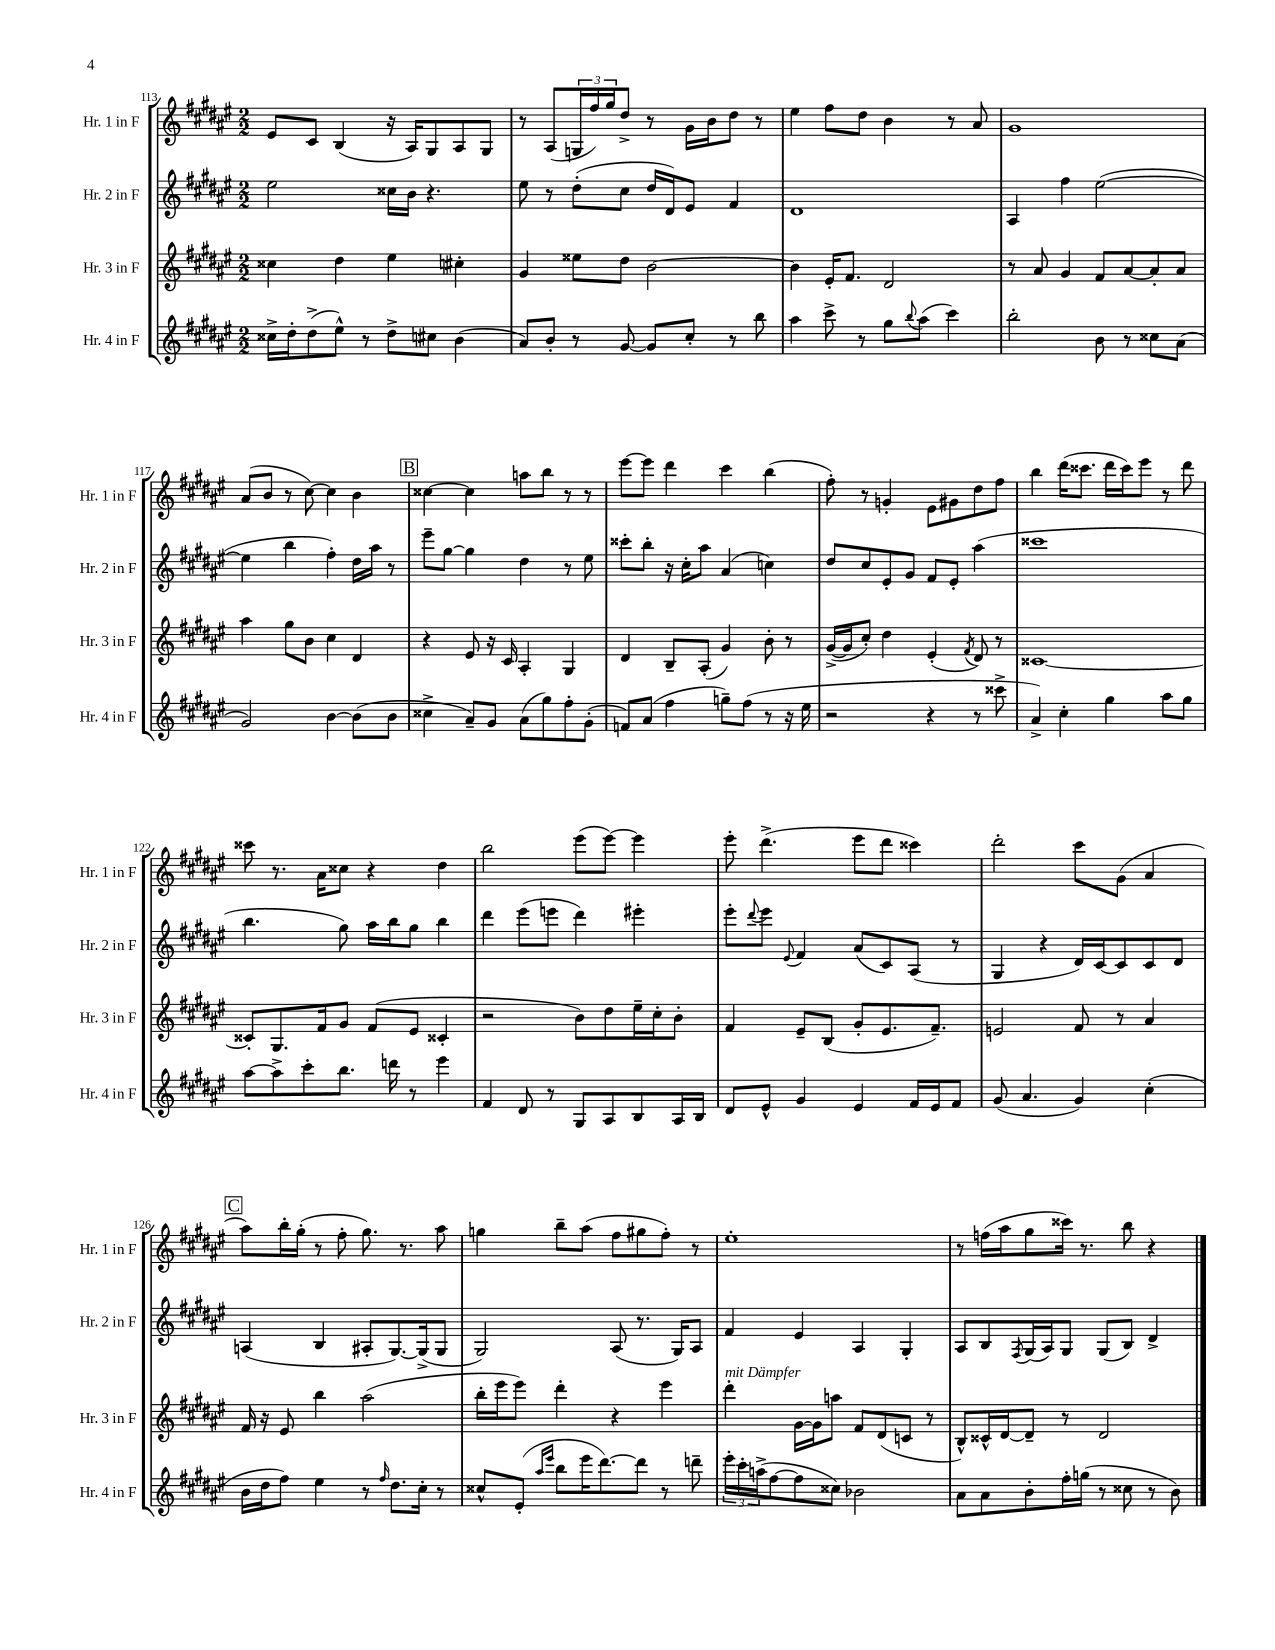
<<
\new StaffGroup <<
\new Staff = "s0" \with { instrumentName = "Hr. 1 in F" shortInstrumentName = "Hr. 1 in F" } {
    \clef treble \key fis \major \numericTimeSignature \time 2/2
    eis'8 cis'8 b4( r16 ais16) gis8 ais8 gis8 |
    r8 ais8( \tuplet 3/2 { g16 fis''16) gis''16 } dis''8-> r8 gis'16 b'16 dis''8 r8 |
    eis''4 fis''8 dis''8 b'4 r8 ais'8 |
    gis'1 |
    ais'8( b'8 r8 cis''8~) cis''4 b'4 |
    \mark \markup { \box "B" } cisis''4~ cisis''4 a''8 b''8 r8 r8 |
    eis'''8~ eis'''8 dis'''4 cis'''4 b''4( |
    fis''8-.) r8 g'4-. eis'8 gis'8 dis''8 fis''8 |
    b''4 dis'''16( cisis'''8. dis'''16 cisis'''16) eis'''8 r8 dis'''8 |
    cisis'''8 r8. ais'16 cisis''8 r4 dis''4 |
    b''2 eis'''8( eis'''8~) eis'''4 |
    eis'''8-. dis'''4.->( eis'''8 dis'''8 cisis'''4) |
    dis'''2-. cis'''8 gis'8( ais'4 |
    \mark \markup { \box "C" } ais''8) b''16-. gis''16-.( r8 fis''8-. gis''8.) r8. ais''8 |
    g''4 b''8-- ais''8( fis''8 gis''8 fis''8-.) r8 |
    eis''1-. |
    r8 f''16( ais''16 gis''8 cisis'''16) r8. b''8 r4 \bar "|." |
}
\new Staff = "s1" \with { instrumentName = "Hr. 2 in F" shortInstrumentName = "Hr. 2 in F" } {
    \clef treble \key fis \major \numericTimeSignature \time 2/2
    eis''2 cisis''16 b'16 r4. |
    eis''8 r8 dis''8-.( cis''8 dis''16 dis'16) eis'8 fis'4 |
    dis'1 |
    ais4 fis''4 eis''2~( |
    eis''4 b''4 fis''4-.) dis''16 ais''16 r8 |
    \mark \markup { \box "B" } eis'''8-- gis''8~ gis''4 dis''4 r8 eis''8 |
    cisis'''8-. b''8-. r16 cis''16-. ais''8 ais'4( c''4) |
    dis''8 cis''8 eis'8-. gis'8 fis'8 eis'8-. ais''4( |
    cisis'''1 |
    b''4. gis''8) ais''16 b''16 gis''8 b''4 |
    dis'''4 eis'''8( e'''8 dis'''4) eis'''4-. |
    eis'''8-. \appoggiatura { dis'''8 } eis'''8 \appoggiatura { eis'8 } fis'4 ais'8( cis'8) ais8( r8 |
    gis4 r4 dis'16) cis'16~ cis'8 cis'8 dis'8 |
    \mark \markup { \box "C" } a4( b4 ais8-. gis8.~) gis16->( gis8 |
    gis2) ais8( r8. gis16) ais8 |
    fis'4 eis'4 ais4 gis4-. |
    ais8 b8 \acciaccatura { fis8 } gis16( ais16) gis8 gis8( b8) dis'4-> \bar "|." |
}
\new Staff = "s2" \with { instrumentName = "Hr. 3 in F" shortInstrumentName = "Hr. 3 in F" } {
    \clef treble \key fis \major \numericTimeSignature \time 2/2
    cisis''4 dis''4 eis''4 cis''4-. |
    gis'4 eisis''8 dis''8 b'2~ |
    b'4 eis'16-. fis'8. dis'2 |
    r8 ais'8 gis'4 fis'8 ais'8~ ais'8-. ais'8 |
    ais''4 gis''8 b'8 cis''4 dis'4 |
    \mark \markup { \box "B" } r4 eis'8 r16 cis'16 ais4-. gis4 |
    dis'4 b8-- ais8-.( gis'4) b'8-. r8 |
    gis'16~->( gis'16 cis''8-.) dis''4 eis'4-.( \acciaccatura { fis'8 } dis'8) r8 |
    cisis'1~ |
    cisis'8-. gis8. fis'16 gis'8 fis'8( eis'8 cisis'4-. |
    r2 b'8) dis''8 eis''16-- cis''16-. b'8-. |
    fis'4 eis'8-- b8( gis'8-. eis'8. fis'8.--) |
    e'2 fis'8 r8 ais'4 |
    \mark \markup { \box "C" } fis'16 r16 eis'8 b''4 ais''2( |
    b''16-. eis'''16 eis'''8) dis'''4-. r4 eis'''4 |
    dis'''4-.^\markup { \italic "mit Dämpfer" } gis'16~ gis'16 a''8 fis'8 dis'8( c'8 r8 |
    b8-^) cisis'16-^ dis'16~ dis'8-- r8 dis'2 \bar "|." |
}
\new Staff = "s3" \with { instrumentName = "Hr. 4 in F" shortInstrumentName = "Hr. 4 in F" } {
    \clef treble \key fis \major \numericTimeSignature \time 2/2
    cisis''16-> dis''16-. dis''8->( eis''8-^) r8 dis''8-> cis''8 b'4( |
    ais'8) b'8-. r8 gis'8~ gis'8 cis''8-. r8 b''8 |
    ais''4 cis'''8-> r8 gis''8 \appoggiatura { b''8 } ais''8( cis'''4) |
    b''2-. b'8 r8 cisis''8 ais'8( |
    gis'2) b'4~ b'8( b'8 |
    \mark \markup { \box "B" } cisis''4-> ais'8--) gis'8 ais'8( gis''8) fis''8-. gis'8-.( |
    f'8) ais'8( fis''4 g''8--) fis''8( r8 r16 eis''16 |
    r2 r4 r8 cisis'''8-> |
    ais'4->) cis''4-. gis''4 ais''8 gis''8 |
    ais''8~ ais''8-> cis'''8-. b''8. d'''16 r8 eis'''4 |
    fis'4 dis'8 r8 gis8 ais8 b8 ais16 b16 |
    dis'8 eis'8-^ gis'4 eis'4 fis'16 eis'16 fis'8 |
    gis'8( ais'4. gis'4) cis''4-.( |
    \mark \markup { \box "C" } b'16 dis''16 fis''8) eis''4 r8 \grace { fis''16 } dis''8. cis''16-. r8 |
    cisis''8-^ eis'8-.( \grace { ais''16 eis'''16 } b''8 eis'''16 dis'''8.~) dis'''8 r8 d'''8-- |
    \tuplet 3/2 { eis'''16-. cis'''16-. a''16->( } fis''8~ fis''8 cisis''8) bes'2 |
    ais'8 ais'8 b'8-. fis''16-. g''16( r8 cisis''8 r8 b'8) \bar "|." |
}
>>
>>
\layout { \context { \Score currentBarNumber = #113 } }
